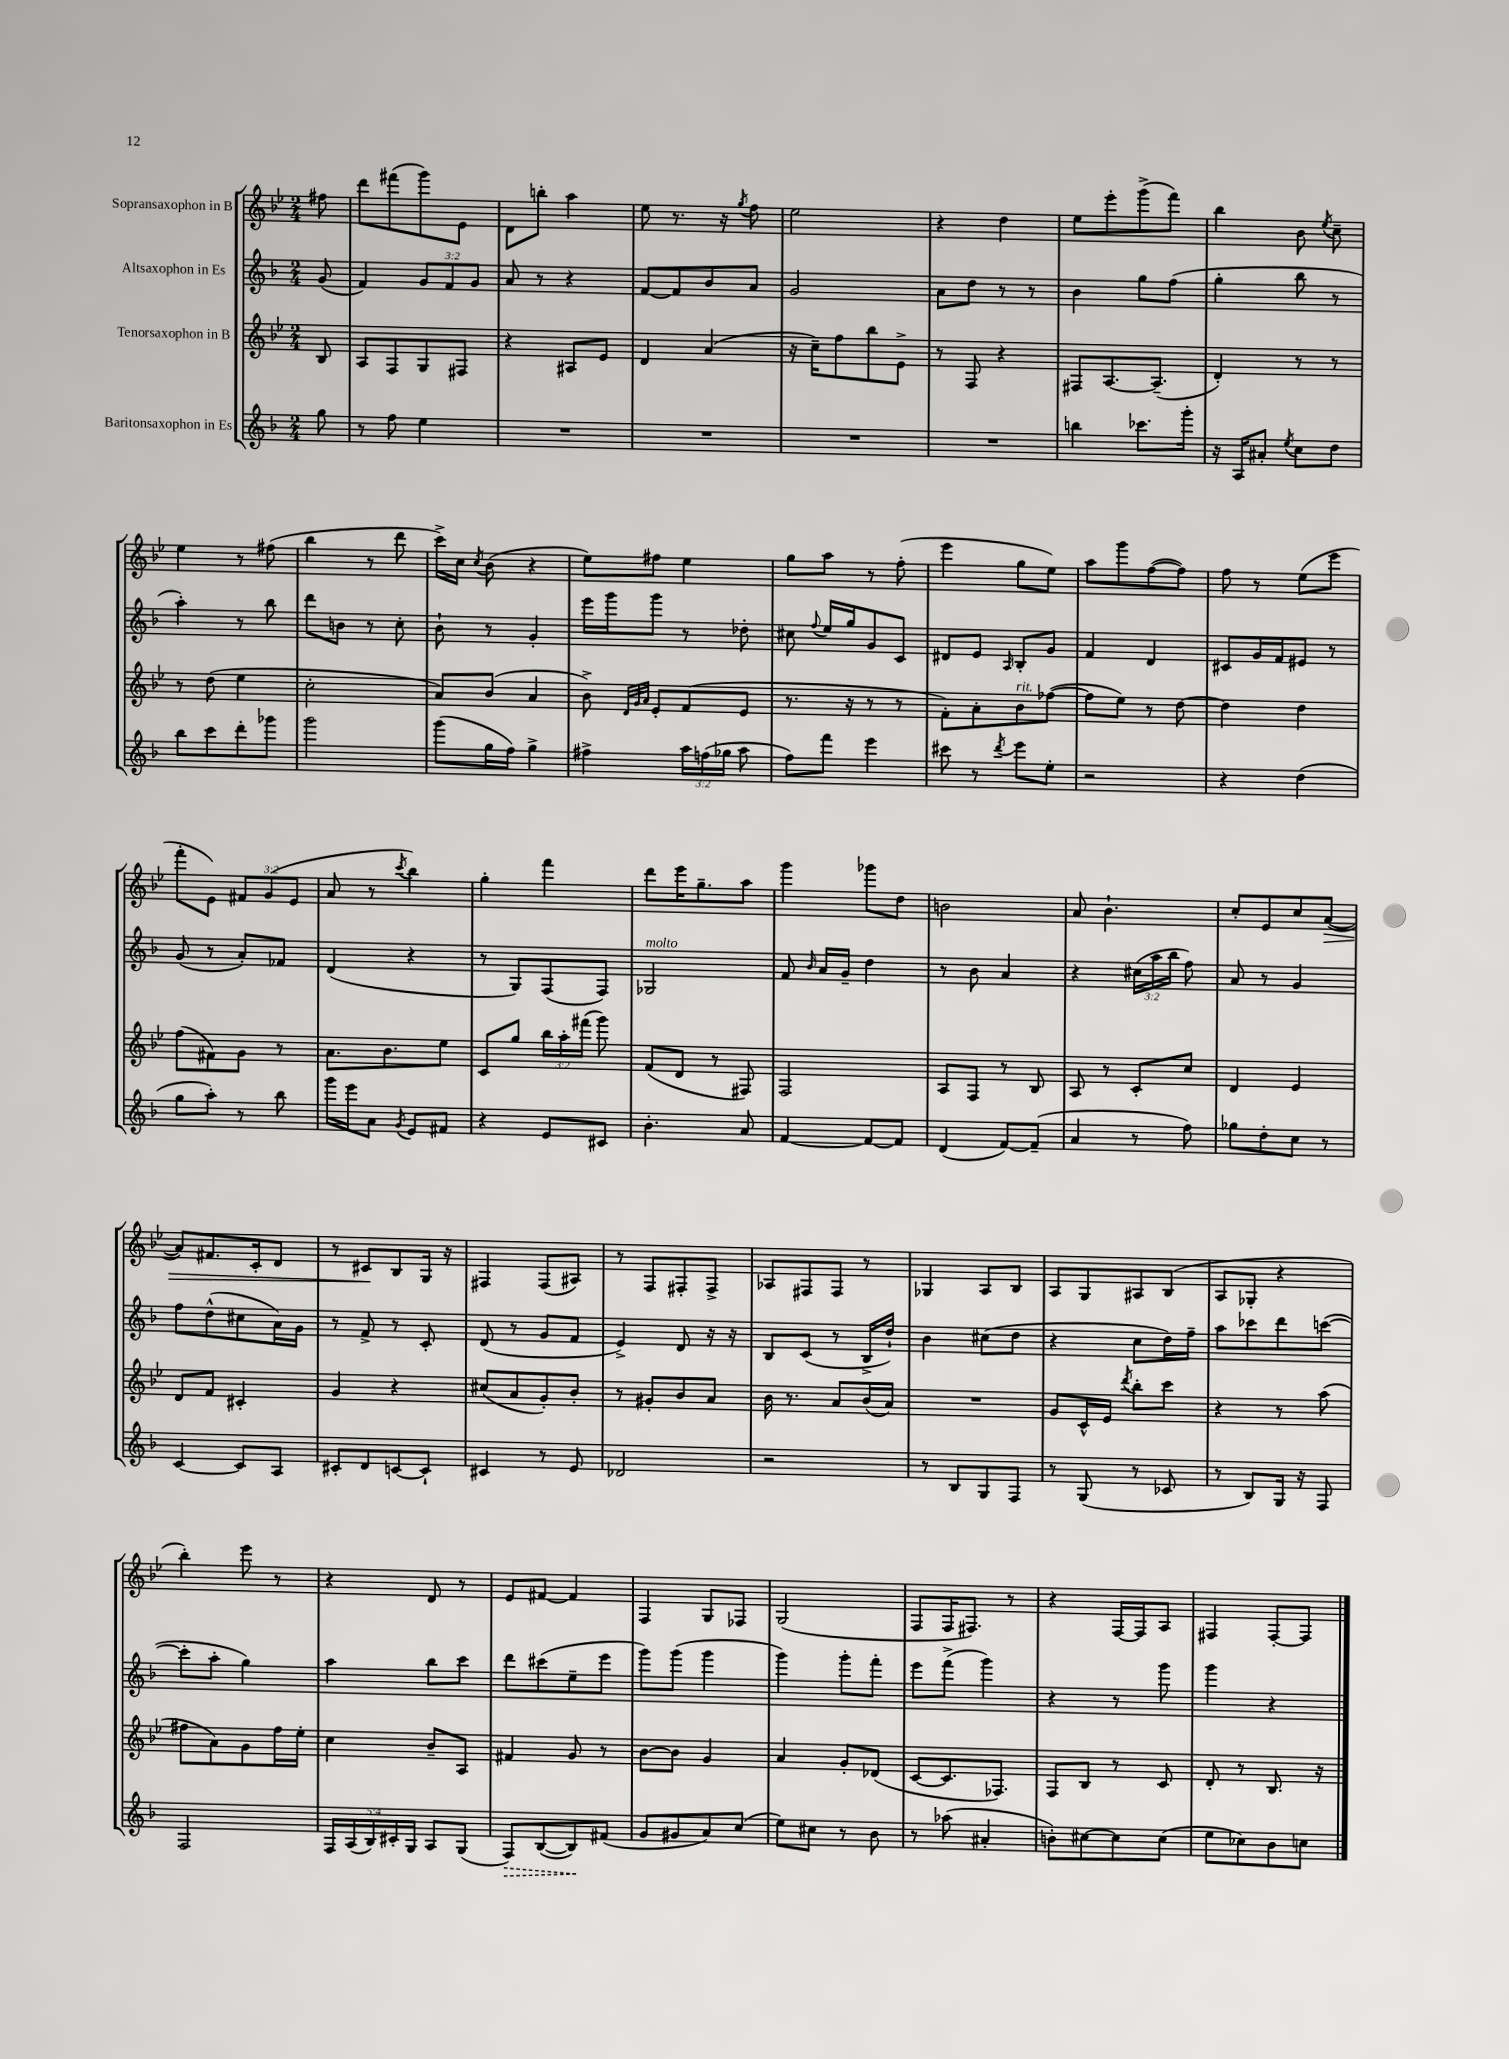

**kern	**dynam	**kern	**kern	**kern	**dynam
*part4	*part4	*part3	*part2	*part1	*part1
*staff4	*staff4	*staff3	*staff2	*staff1	*staff1
*I"Baritonsaxophon in Es	*	*I"Tenorsaxophon in B	*I"Altsaxophon in Es	*I"Sopransaxophon in B	*
*clefG2	*	*clefG2	*clefG2	*clefG2	*
*k[b-]	*	*k[b-e-]	*k[b-]	*k[b-e-]	*
*M2/4	*	*M2/4	*M2/4	*M2/4	*
=	=	=	=	=	=
8gg\	.	8B-/	(8g/	8ff#X\	.
=1	=1	=1	=1	=1	=1
8r	.	8A/L	4f/)	8ddd\L	.
8ff\	.	8F/	.	(8fff#X\	.
4ee\	.	8G/	12g/L	8ggg\)	.
.	.	.	12f/	.	.
.	.	8F#X/J	.	8e-\J	.
.	.	.	12g/J	.	.
=2	=2	=2	=2	=2	=2
2r	.	4r	8a/	8d\L	.
.	.	.	8r	8bbn'\J	.
.	.	8A#X/L	4r	4aa\	.
.	.	8e-/J	.	.	.
=3	=3	=3	=3	=3	=3
2r	.	4d/	[8f/L	8ee-\	.
.	.	.	8f/]	8.r	.
.	.	(4a/	8b-/	.	.
.	.	.	.	16r	.
.	.	.	.	8qgg/	.
.	.	.	8a/J	8ff\	.
=4	=4	=4	=4	=4	=4
2r	.	16r	2g/	2ee-\	.
.	.	16cc~\KL)	.	.	.
.	.	8ff\	.	.	.
.	.	8bb-\	.	.	.
.	.	8e-^\J	.	.	.
=5	=5	=5	=5	=5	=5
2r	.	8r	8a\L	4r	.
.	.	8F/	8dd\J	.	.
.	.	4r	8r	4dd\	.
.	.	.	8r	.	.
=6	=6	=6	=6	=6	=6
4bbn\	.	8F#X/L	4b-\	8ee-\L	.
.	.	[8.A/	.	8eee-'\	.
8.ccc-X\L	.	.	8gg\L	(8ggg^\	.
.	.	(8.A~/J]	.	.	.
.	.	.	(8ff\J	8fff\J)	.
16ggg'\Jk	.	.	.	.	.
=7	=7	=7	=7	=7	=7
16r	.	4d'/)	4gg'\	4bb-\	.
16A/KL	.	.	.	.	.
8a#X'/J	.	.	.	.	.
8qee/	.	.	.	.	.
8cc\L	.	8r	8bb-\	8b-\	.
.	.	.	.	8qee-/	.
8dd\J	.	8r	8r	8cc~\	.
!!LO:LB:g=z
=8	=8	=8	=8	=8	=8
8bb-\L	.	8r	4aa'\)	4ee-\	.
8ccc\	.	(8dd\	.	.	.
8ddd'\	.	4ee-\	8r	8r	.
8ggg-X\J	.	.	8bb-\	(8ff#X\	.
=9	=9	=9	=9	=9	=9
2ggg\	.	2cc'\	8ddd\L	4bb-\	.
.	.	.	8bn\J	.	.
.	.	.	8r	8r	.
.	.	.	8cc'\	8ddd\	.
=10	=10	=10	=10	=10	=10
(8ggg\L	.	8a/L)	8b-`\	16ccc^\LL)	.
.	.	.	.	16cc\JJ	.
.	.	.	.	8qcc/	.
16gg\L	.	(8b-/J	8r	(8b-\	.
16ff\JJ)	.	.	.	.	.
4gg^\	.	4a/	4g'/	4r	.
=11	=11	=11	=11	=11	=11
4ff#X^\	.	8b-^\)	16eee\LL	8ee-\L)	.
.	.	.	16ggg\J	.	.
.	.	32qqd/LLL	.	.	.
.	.	32qqg/	.	.	.
.	.	32qqa/JJJ	.	.	.
.	.	8e-'/L	8ggg\J	8ff#X\J	.
24aa\LL	.	(8f/	8r	4ee-\	.
(24ffn\	.	.	.	.	.
24gg-X\JJ	.	.	.	.	.
8aa\	.	8e-/J	8dd-X'\	.	.
=12	=12	=12	=12	=12	=12
8ff\L)	.	8.r	8cc#X\	8gg\L	.
.	.	.	8qqff/	.	.
8fff\J	.	.	16ee/LL	8aa\J	.
.	.	16r	16gg/J	.	.
4eee\	.	8r	8g/	8r	.
.	.	8r	8c/J	(8ff'\	.
=13	=13	=13	=13	=13	=13
8ccc#X\	.	8f'\L)	8d#X/L	4eee-\	.
8r	.	8a'\	8e/J	.	.
8qddd/	.	.	16qqA/	.	.
!	!	!LO:TX:a:i:t=rit.	!	!	!
8eee\L	.	8b-\	8B-'/L	8gg\L	.
8ee'\J	.	([8ff-X\J	8g/J	8ee-\J)	.
=14	=14	=14	=14	=14	=14
2r	.	8ff-\L]	4f/	8aa\L	.
.	.	8ee-\J)	.	8ggg\	.
.	.	8r	4d/	([8ff\	.
.	.	[8dd\	.	8ff\J])	.
=15	=15	=15	=15	=15	=15
4r	.	4dd\]	8c#X/L	8ff\	.
.	.	.	16g/L	8r	.
.	.	.	16f/J	.	.
(4dd\	.	4dd\	8e#X/J	(8ee-\L	.
.	.	.	8r	8eee-\J	.
!!LO:LB:g=z
=16	=16	=16	=16	=16	=16
8gg\L	.	(8ff\L	(8g/	8fff'\L	.
8aa'\J)	.	8f#X\)	8r	8e-\J)	.
8r	.	8g\J	8a'/L)	12f#X/L	.
.	.	.	.	(12g/	.
8bb-\	.	8r	8f-X/J	.	.
.	.	.	.	12e-/J	.
=17	=17	=17	=17	=17	=17
16ggg\LL	.	8.a\L	(4d/	8a/	.
16eee\J	.	.	.	.	.
8a\J	.	.	.	8r	.
.	.	8.b-\	.	.	.
8qg/	.	.	.	8qccc/	.
8e/L	.	.	4r	4bb-\)	.
8f#X/J	.	8ee-\J	.	.	.
=18	=18	=18	=18	=18	=18
4r	.	8c/L	8r	4gg'\	.
.	.	8gg/J	8G/L)	.	.
8e/L	.	24bb-\LL	(8F/	4fff\	.
.	.	24aa'\	.	.	.
.	.	(24fff#X\JJ	.	.	.
8c#X/J	.	8ggg\)	8F/J)	.	.
=19	=19	=19	=19	=19	=19
!	!	!	!LO:TX:a:i:t=molto	!	!
4.b-'\	.	(8f/L	2G-X/	8ddd\L	.
.	.	8d/J	.	16eee-\K	.
.	.	.	.	8.gg~\	.
.	.	8r	.	.	.
8a/	.	8F#X/)	.	8aa\J	.
=20	=20	=20	=20	=20	=20
[4f/	.	2F/	8f/	4ggg\	.
.	.	.	16qqb-/	.	.
.	.	.	16a/LL	.	.
.	.	.	16g~/JJ	.	.
8f/L_	.	.	4dd\	8ggg-X\L	.
8f/J]	.	.	.	8dd\J	.
=21	=21	=21	=21	=21	=21
(4d/	.	8A/L	8r	2bn\	.
.	.	8F/J	8b-\	.	.
[8f/L)	.	8r	4a/	.	.
(8f~/J]	.	8B-/	.	.	.
=22	=22	=22	=22	=22	=22
4a/	.	8A/	4r	8a/	.
.	.	8r	.	4.b-`\	.
8r	.	8c'/L	(24cc#X\LL	.	.
.	.	.	24aa\	.	.
.	.	.	24bb-\JJ	.	.
8ff\)	.	8cc/J	8ff\)	.	.
=23	=23	=23	=23	=23	=23
8gg-X\L	.	4d/	8a/	8cc'/L	.
8dd'\	.	.	8r	8e-/	.
8cc\J	.	4e-/	4g/	8cc/	.
!	!	!	!	!	!LO:HP:b
8r	.	.	.	([8a/J	>
!!LO:LB:g=z
=24	=24	=24	=24	=24	=24
[4c/	.	8d/L	8ff\L	8a/L])	.
.	.	8f/J	(8dd^^\	8.f#X/	.
8c/L]	.	4c#X'/	8cc#X\	.	.
.	.	.	.	16c'/k	.
8A/J	.	.	16a\L)	8d/J	.
.	.	.	16g\JJ	.	.
=25	=25	=25	=25	=25	=25
8c#X'/L	.	4g/	8r	8r	.
8d/	.	.	8f^/	8c#X/L	.
[8cn/	.	4r	8r	8B-/	]
8c`/J]	.	.	8c'/	16G/Jk	.
.	.	.	.	16r	.
=26	=26	=26	=26	=26	=26
4c#X/	.	(8cc#X/L	(8d/	4F#X/	.
.	.	8a/	8r	.	.
8r	.	8g'/)	8g/L	(8F#/L	.
8e/	.	8b-'/J	8f/J	8A#X/J)	.
=27	=27	=27	=27	=27	=27
2d-X/	.	8r	4e^/)	8r	.
.	.	8g#X'/L	.	8F/L	.
.	.	8b-/	8d/	8F#X'/	.
.	.	8a/J	16r	8F#^/J	.
.	.	.	16r	.	.
=28	=28	=28	=28	=28	=28
2r	.	16b-\	8B-/L	8A-X/L	.
.	.	8.r	.	.	.
.	.	.	(8c/J	8F#X/	.
.	.	8a/L	8r	8F#/J	.
.	.	(16b-/L	16B-^/LL	8r	.
.	.	16a/JJ)	16dd`/JJ)	.	.
=29	=29	=29	=29	=29	=29
8r	.	2r	4b-\	4G-X/	.
8B-/L	.	.	.	.	.
8G/	.	.	(8cc#X\L	8A/L	.
8F/J	.	.	8dd\J	8B-/J	.
=30	=30	=30	=30	=30	=30
8r	.	8g/L	4r	8A/L	.
(8G/	.	16c^^/L	.	8G/	.
.	.	16e-/JJ	.	.	.
.	.	8qddd/	.	.	.
8r	.	8bb-'\L	8cc\L	8A#X/	.
8c-X/	.	8ccc\J	16dd\L)	(8B-/J	.
.	.	.	16ff~\JJ	.	.
=31	=31	=31	=31	=31	=31
8r	.	4r	8aa\L	8A/L	.
8B-/L)	.	.	8ccc-X\	8G-X'/J	.
16G/Jk	.	8r	8ddd\	4r	.
16r	.	.	.	.	.
8F/	.	(8aa\	([8cccn\J	.	.
!!LO:LB:g=z
=32	=32	=32	=32	=32	=32
2F/	.	8ff#X\L	8ccc'\L]	4bb-'\)	.
.	.	8a\)	8aa'\J	.	.
.	.	8g\	4gg\)	8eee-\	.
.	.	16ff#\L	.	8r	.
.	.	16ee-'\JJ	.	.	.
=33	=33	=33	=33	=33	=33
20F/LL	.	4cc\	4aa\	4r	.
(20A/	.	.	.	.	.
20B-/)	.	.	.	.	.
20c#X'/	.	.	.	.	.
20G/JJ	.	.	.	.	.
8A/L	.	8b-~/L	8bb-\L	8d/	.
(8G/J	.	8A/J	8ccc\J	8r	.
=34	=34	=34	=34	=34	=34
!	!LO:HP:b	!	!	!	!
8F/L)	>	4f#X/	8ddd\L	8e-/L	.
([8B-/	.	.	(8ccc#X\	[8f#X/J	.
8B-/])	.	8g/	8ee~\	4f#/]	.
(8f#X/J	]	8r	8eee\J	.	.
=35	=35	=35	=35	=35	=35
8g/L	.	[8b-\L	8ggg\L)	4F/	.
8g#X/	.	8b-\J]	(8ggg\J	.	.
8a/)	.	4g/	4ggg\	8G/L	.
(8cc/J	.	.	.	8F-X/J	.
=36	=36	=36	=36	=36	=36
8ee\L)	.	4a/	4ggg\)	(2G/	.
8cc#X\J	.	.	.	.	.
8r	.	8g'/L	8ggg'\L	.	.
8b-\	.	(8d-X/J	8fff'\J	.	.
=37	=37	=37	=37	=37	=37
8r	.	[8c/L	8eee\L	8F/L	.
(8aa-X\	.	8.c/]	(8fff^\J	16F/K	.
.	.	.	.	8.F#X/J)	.
4a#X'/	.	.	4ggg\)	.	.
.	.	8.F-X/J)	.	.	.
.	.	.	.	8r	.
=38	=38	=38	=38	=38	=38
8bn'\L)	.	8F/L	4r	4r	.
[8cc#X\	.	8B-/J	.	.	.
8cc#\]	.	8r	8r	[16F/LL	.
.	.	.	.	16F/J]	.
(8cc#\J	.	8c/	8ggg\	8A/J	.
=39	=39	=39	=39	=39	=39
8ee\L	.	8d'/	4ggg\	4F#X/	.
8cc-X\)	.	8r	.	.	.
8b-\	.	8.B-/	4r	[8F#'/L	.
8ccn\J	.	.	.	8F#/J]	.
.	.	16r	.	.	.
==	==	==	==	==	==
*-	*-	*-	*-	*-	*-
